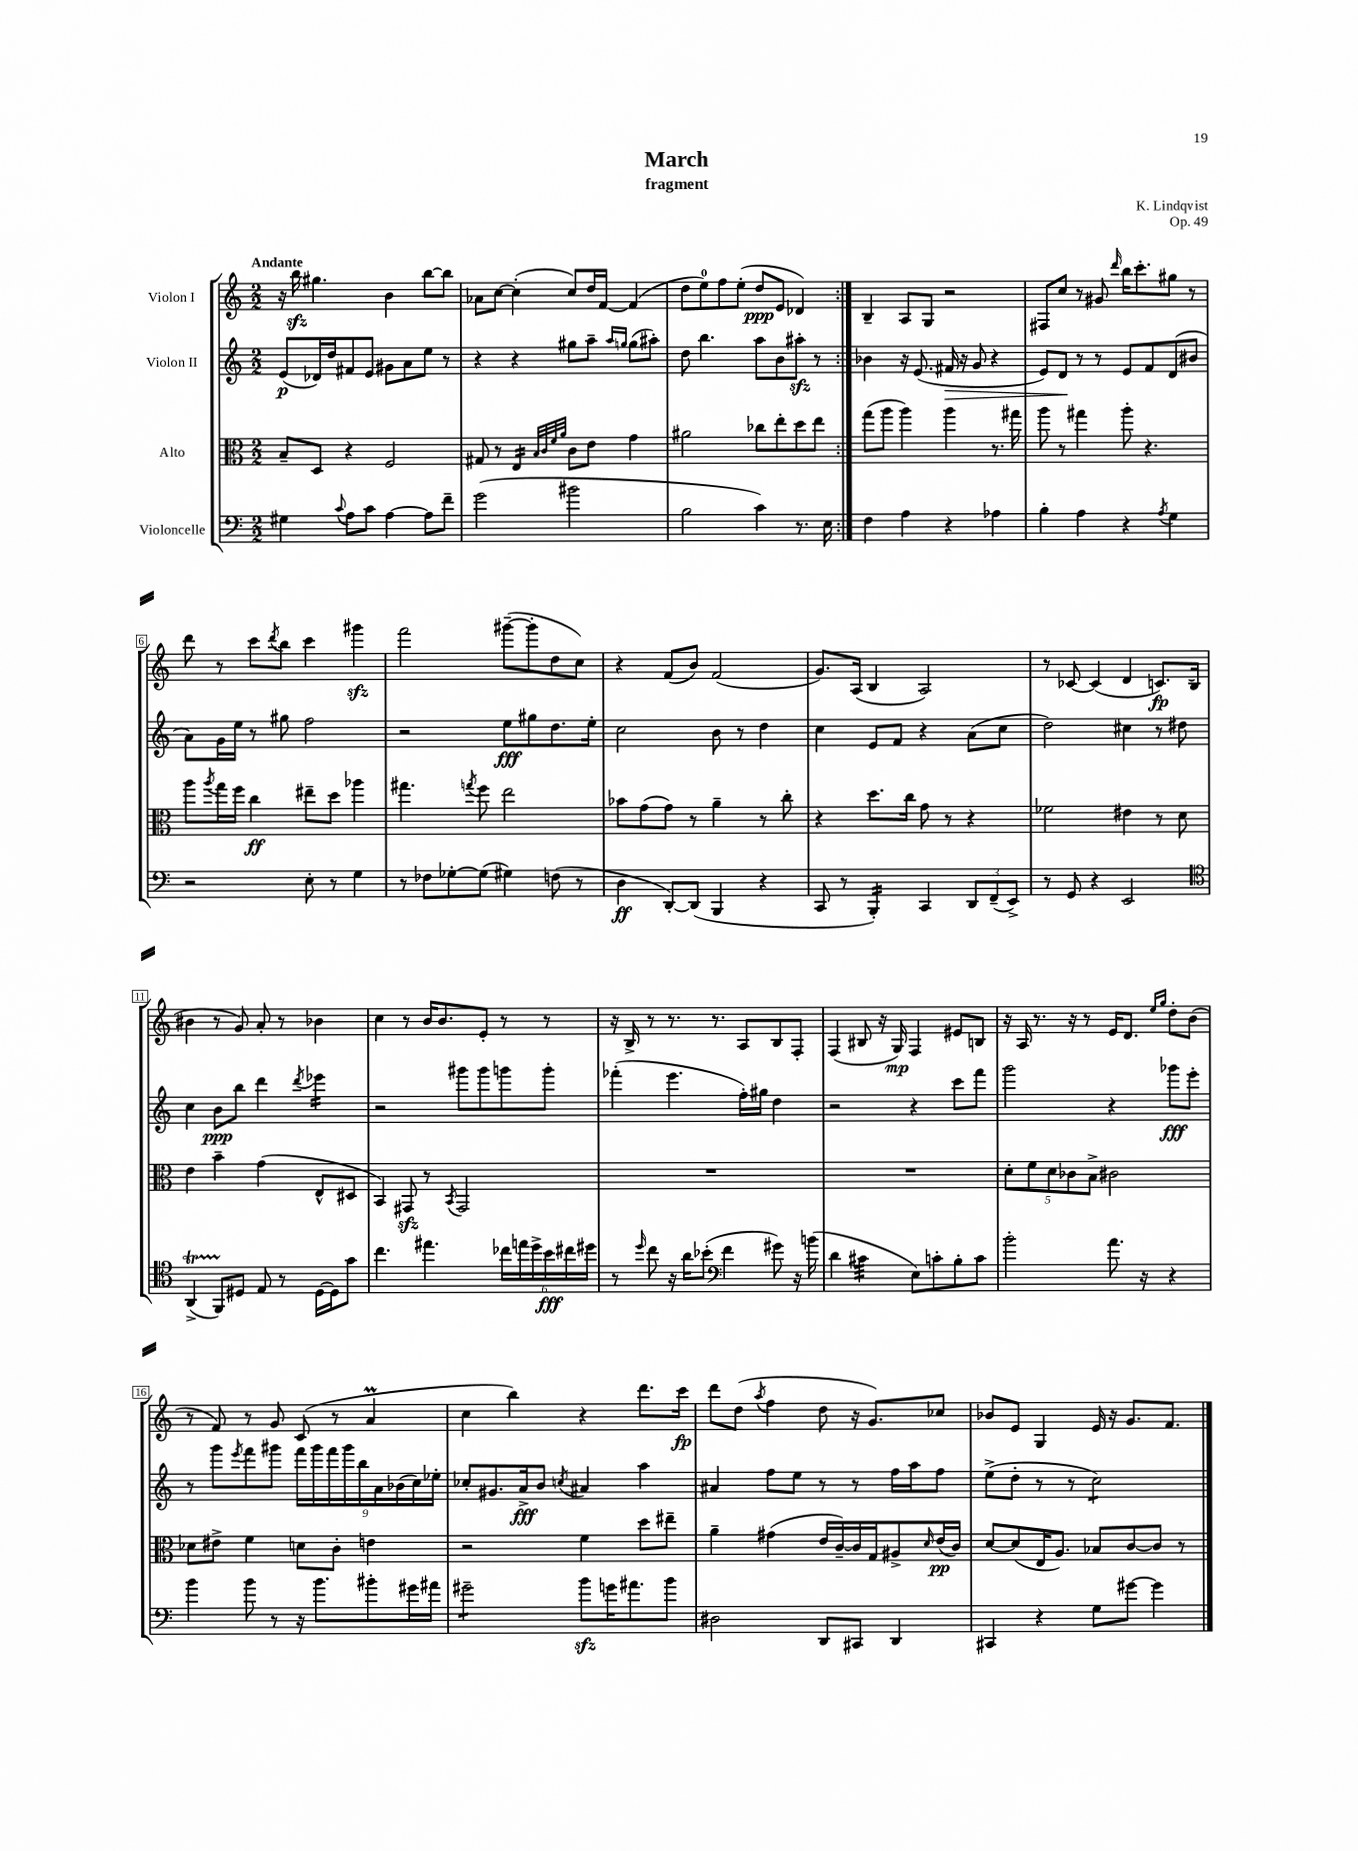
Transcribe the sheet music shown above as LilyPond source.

\header { title = "March" composer = "K. Lindqvist" subtitle = "fragment" opus = "Op. 49" }
<<
\new StaffGroup <<
\new Staff = "s0" \with { instrumentName = "Violon I" } {
    \clef treble \key c \major \numericTimeSignature \time 2/2 \tempo "Andante"
    \repeat volta 2 { r16 b''16\sfz gis''4. b'4 b''8~ b''8 |
    aes'8 c''8~ c''4-.( c''8) d''16 f'16~ f'4( |
    d''8 e''8-0) f''8 e''8-.( d''8\ppp e'8 des'4) | }
    b4-- a8 g8 r2 |
    fis8 c''8 r8 gis'8 \grace { d'''16 } b''16 c'''8.-. gis''8 r8 |
    d'''8 r8 c'''8 \acciaccatura { d'''8 } b''8 c'''4 gis'''4\sfz |
    f'''2 gis'''8~--( gis'''8-. d''8 c''8) |
    r4 f'8( b'8) f'2( |
    g'8.) a16( b4 a2) |
    r8 ces'8~ ces'4( d'4 c'8.\fp) b16( |
    bis'4 r8 g'8) a'8-. r8 bes'4 |
    c''4 r8 b'16 b'8. e'8-. r8 r8 |
    r16 b16-> r8 r8. r8. a8 b8 f8-. |
    f4( bis8 r16 g16\mp) f4 eis'8 b8 |
    r16 a16 r8. r16 r8 e'16 d'8. \grace { e''16 g''16 } d''8-. b'8( |
    r8 f'8) r8 g'8 c'8( r8 a'4\prall |
    c''4 b''4) r4 d'''8. c'''16\fp |
    d'''8 d''8( \acciaccatura { a''8 } f''4 d''8 r16 g'8.) ces''8 |
    bes'8 e'8 g4 e'16 r16 g'8. f'8. \bar "|." |
}
\new Staff = "s1" \with { instrumentName = "Violon II" } {
    \clef treble \key c \major \numericTimeSignature \time 2/2
    \repeat volta 2 { e'8\p( des'16) d''16 fis'8 e'8 gis'8 a'8 e''8 r8 |
    r4 r4 gis''8 a''8-- \grace { a''16 g''16 } g''8( ais''8-.) |
    d''8 b''4. a''8 b'8 ais''8-.\sfz r8 | }
    bes'4 r16 e'8.( fis'16\> r16 g'8 r4 |
    e'8) d'8\! r8 r8 e'8 f'8 d'8( bis'8 |
    a'8) g'16 e''16 r8 gis''8 f''2 |
    r2 e''8\fff gis''8 d''8. e''16-. |
    c''2 b'8 r8 d''4 |
    c''4 e'8 f'8 r4 a'8( c''8 |
    d''2) cis''4 r8 dis''8 |
    c''4 b'8\ppp b''8 d'''4 \acciaccatura { d'''8 } ees'''4:16 |
    r2 gis'''8 gis'''8 g'''8 g'''8-. |
    fes'''4-.( e'''4. f''16-.) gis''16 d''4 |
    r2 r4 c'''8 f'''8 |
    g'''2 r4 ges'''8\fff e'''8-. |
    r8 g'''8 \acciaccatura { e'''8 } f'''8 gis'''8 \tuplet 9/8 { f'''16 gis'''16 f'''16 gis'''16 b''16 a'16 bes'16( c''16) ees''16-. } |
    ces''8-. gis'8. a'16->\fff b'8 \acciaccatura { c''8 } ais'4 a''4 |
    ais'4 f''8 e''8 r8 r8 f''16 a''16 f''8 |
    e''8->( d''8-. r8 r8 c''2:8) \bar "|." |
}
\new Staff = "s2" \with { instrumentName = "Alto" } {
    \clef alto \key c \major \numericTimeSignature \time 2/2
    \repeat volta 2 { b8-- d8 r4 f2 |
    gis8 r8 e4:16 \grace { b32 c'32 f'32 a'32 } c'8 e'8 g'4 |
    ais'2 ces''8 e''8-. d''8 e''8 | }
    g''8( a''8 a''4) a''4 r8. gis''16 |
    a''8 r8 gis''4 a''8-. r4. |
    a''8 \acciaccatura { a''8 } g''16 f''16 c''4\ff eis''8-- d''8 aes''4 |
    gis''4. \acciaccatura { g''8 } f''8 e''2 |
    bes'8 g'8( g'8) r8 a'4-- r8 c''8-. |
    r4 d''8. c''16 g'8 r8 r4 |
    fes'2 eis'4 r8 d'8 |
    e'4 b'4-- g'4( e8-^ dis8 |
    b,4) gis,8\sfz r8 \acciaccatura { b,8 } gis,2 |
    R1 |
    R1 |
    \tuplet 5/4 { d'8-. f'8 d'8 ces'8 b8-> } cis'2 |
    des'8 eis'8-> f'4 d'8 c'8-. e'4 |
    r2 f'4 d''8 eis''8-- |
    a'4-- gis'4( e'16 c'16~--) c'16 g16 ais8-> \grace { d'16 } e'16\pp( c'16) |
    d'8~ d'8( e16 a8.) bes8 c'8~ c'8 r8 \bar "|." |
}
\new Staff = "s3" \with { instrumentName = "Violoncelle" } {
    \clef bass \key c \major \numericTimeSignature \time 2/2
    \repeat volta 2 { gis4 \appoggiatura { c'8 } a8 c'8 a4~ a8 f'8-- |
    g'2( bis'2 |
    b2 c'4) r8. e16 | }
    f4 a4 r4 aes4 |
    b4-. a4 r4 \acciaccatura { a8 } g4 |
    r2 e8-. r8 g4 |
    r8 fes8 ges8~-. ges8( gis4) f8( r8 |
    d4\ff d,8~-.) d,8( b,,4 r4 |
    c,8 r8 b,,4:16-.) c,4 \tuplet 3/2 { d,8 f,8--( e,8->) } |
    r8 g,8 r4 e,2 |
    \clef tenor a,4->\startTrillSpan( f,8) dis8\stopTrillSpan e8 r8 dis16~ dis16 g'8 |
    c''4. eis''4. \tuplet 6/4 { ces''16 e''16 d''16-> b'16\fff cis''16 dis''16 } |
    r8 \grace { d''16 } c''8 r16 a'16 bes'8-.( \clef bass f'4 gis'8) r16 b'16( |
    d'4 cis'4:32 e8) c'8-. b8-. c'8 |
    b'2-. a'8. r16 r4 |
    b'4 b'8 r8 r16 b'8. bis'8-. gis'16 ais'16 |
    gis'2:8-- b'8\sfz g'16 ais'8. b'8 |
    dis2 d,8 cis,8 d,4 |
    cis,4 r4 g8 gis'8~ gis'4 \bar "|." |
}
>>
>>
\layout { \context { \Score \override BarNumber.stencil = #(make-stencil-boxer 0.1 0.3 ly:text-interface::print) } }
